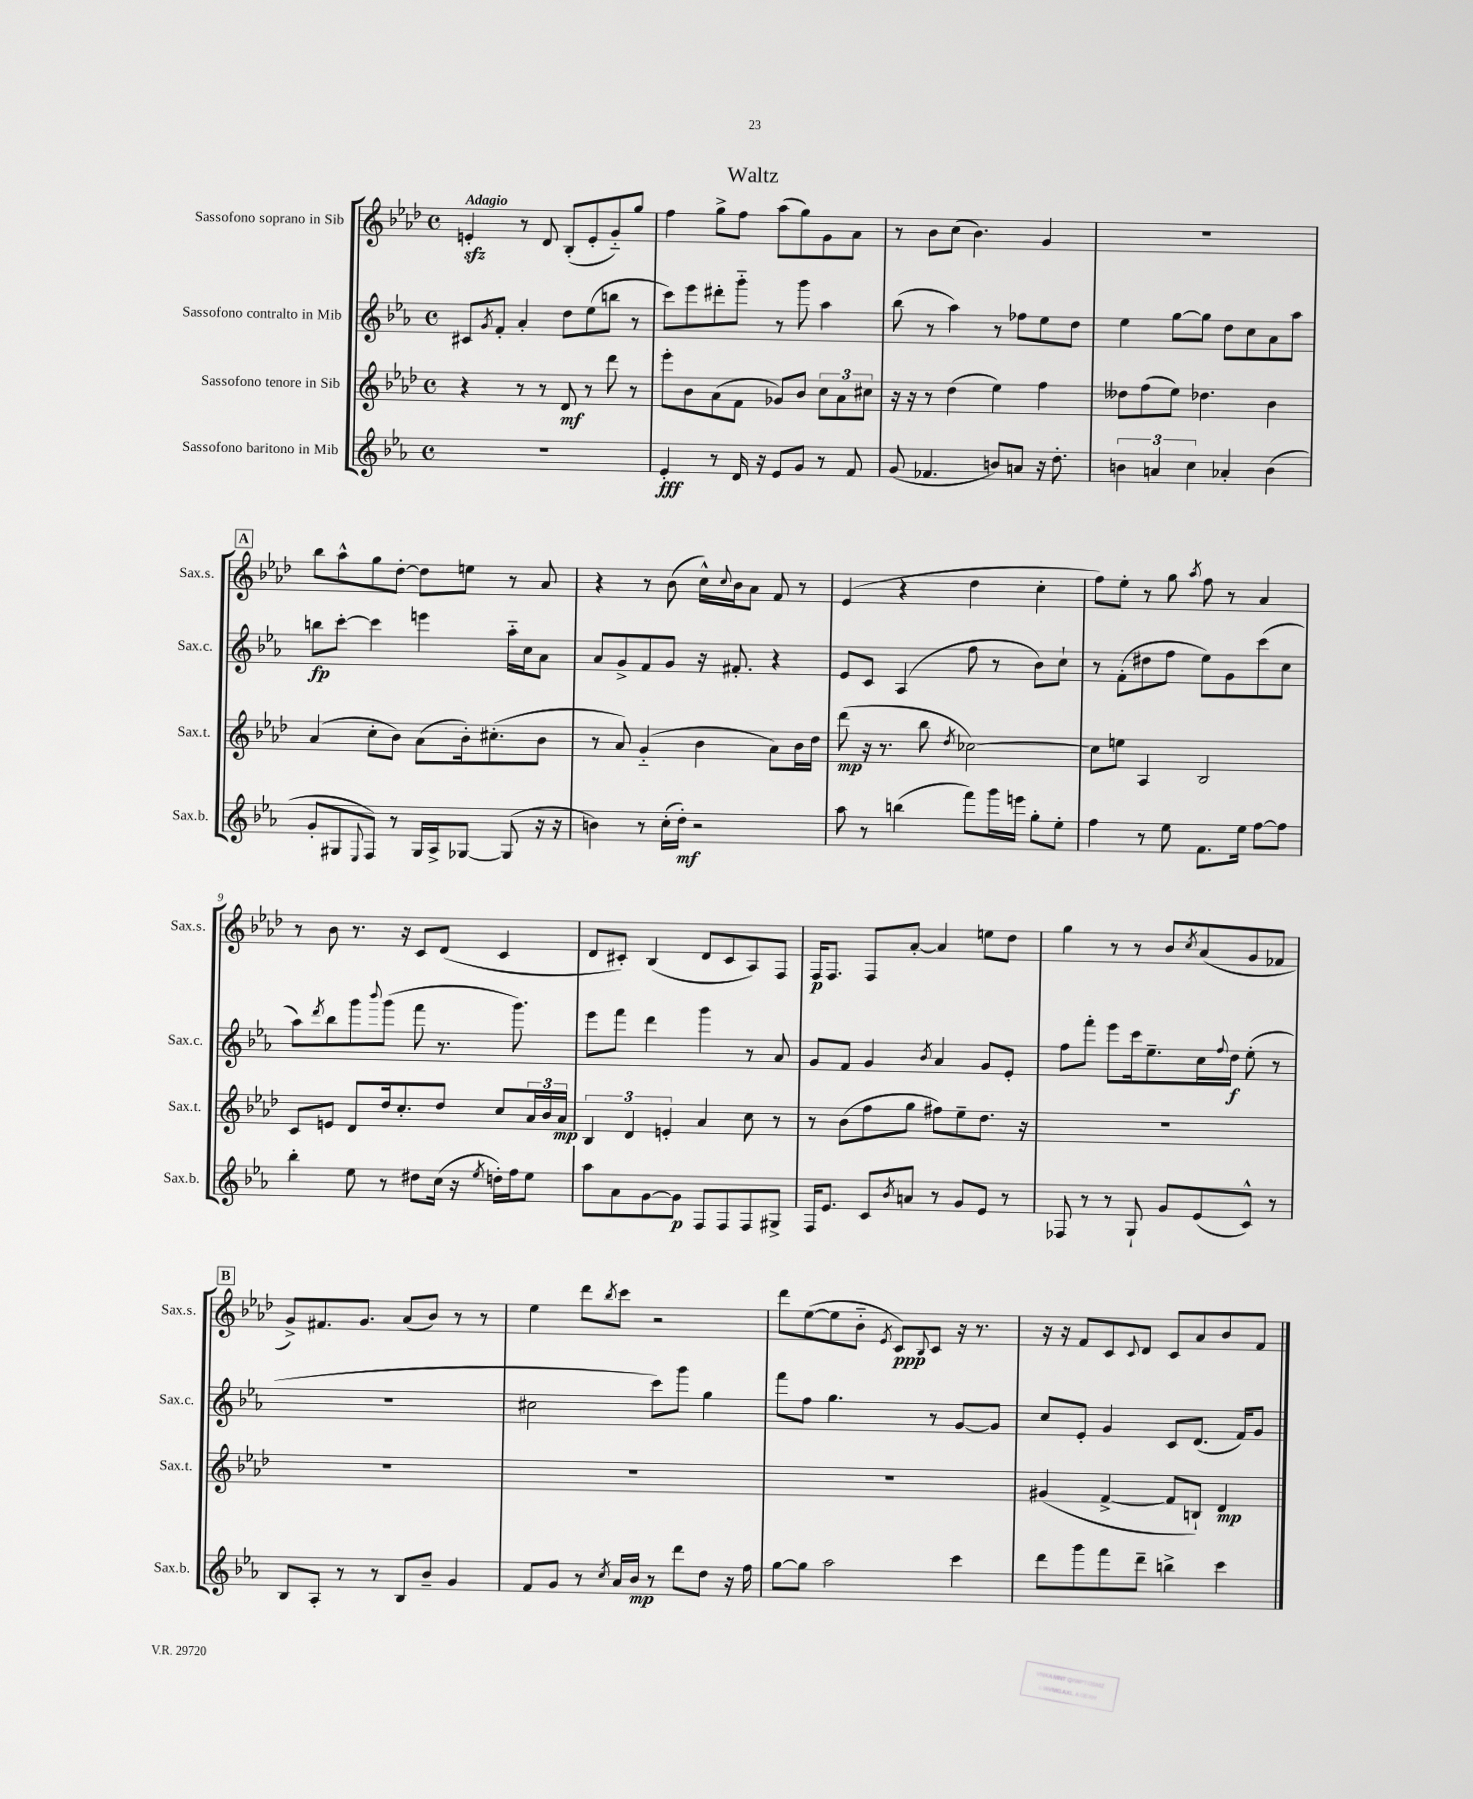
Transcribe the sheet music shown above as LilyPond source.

\header { title = "Waltz" }
<<
\new StaffGroup <<
\new Staff = "s0" \with { instrumentName = "Sassofono soprano in Sib" shortInstrumentName = "Sax.s." } {
    \clef treble \key aes \major \defaultTimeSignature \time 4/4 \tempo "Adagio"
    e'4-.\sfz r8 des'8 bes8-.( e'8-. g'8-_) g''8 |
    f''4 g''8-> f''8 aes''8( g''8) g'8 aes'8 |
    r8 bes'8 c''8( bes'4.) g'4 |
    R1 |
    \mark \markup { \box "A" } bes''8 aes''8-^ g''8 des''8~-. des''8 e''8 r8 aes'8 |
    r4 r8 bes'8( c''16-^) \appoggiatura { c''8 } bes'16 aes'8 f'8 r8 |
    ees'4( r4 des''4 c''4-. |
    f''8) ees''8-. r8 g''8 \acciaccatura { aes''8 } f''8 r8 aes'4 |
    r8 bes'8 r8. r16 c'8 des'8( c'4 |
    des'8 cis'8-.) bes4( des'8 cis'8 aes8) f8 |
    f16\p f8. f8 aes'8~-. aes'4 e''8 des''8 |
    g''4 r8 r8 bes'8 \acciaccatura { c''8 } aes'8( g'8 fes'8 |
    \mark \markup { \box "B" } g'8->) fis'8. g'8. aes'8( bes'8) r8 r8 |
    ees''4 des'''8 \acciaccatura { bes''8 } c'''8 r2 |
    des'''8 ees''8~( ees''8 bes'8-_ \acciaccatura { ees'8 } c'8\ppp) \appoggiatura { bes8 } c'8 r16 r8. |
    r16 r16 f'8 c'8 \appoggiatura { c'8 } des'8 c'8 aes'8 bes'8 f'8 \bar "|." |
}
\new Staff = "s1" \with { instrumentName = "Sassofono contralto in Mib" shortInstrumentName = "Sax.c." } {
    \clef treble \key ees \major \defaultTimeSignature \time 4/4
    cis'8 \acciaccatura { g'8 } f'8-. aes'4-. d''8 ees''8( b''8 r8 |
    c'''8) ees'''8 dis'''8-. g'''8-_ r8 g'''8 aes''4 |
    bes''8( r8 aes''4) r8 fes''8 ees''8 d''8 |
    ees''4 g''8~ g''8 d''8 c''8 aes'8 aes''8 |
    \mark \markup { \box "A" } b''8\fp c'''8~-. c'''4 e'''4 aes''16-_ c''16 aes'8 |
    aes'8 g'8-> f'8 g'8 r16 fis'8.-. r4 |
    ees'8 c'8 aes4( f''8 r8 bes'8) c''8-! |
    r8 f'8-.( dis''8 f''8 ees''8) g'8 c'''8( c''8 |
    aes''8) \acciaccatura { d'''8 } bes''8 g'''8 \appoggiatura { bes'''8 } g'''8( f'''8 r8. g'''8.) |
    ees'''8 f'''8 d'''4 g'''4 r8 aes'8 |
    g'8 f'8 g'4 \acciaccatura { bes'8 } aes'4 g'8 ees'8-. |
    f''8 f'''8-. ees'''8 c'''16 ees''8.-- c''16 \appoggiatura { f''8 } d''16\f ees''8-.( r8 |
    \mark \markup { \box "B" } R1 |
    cis''2 c'''8) g'''8 g''4 |
    f'''8 f''8 g''4. r8 g'8~ g'8 |
    c''8 ees'8-. g'4 c'8 d'8.( f'16) g'8 \bar "|." |
}
\new Staff = "s2" \with { instrumentName = "Sassofono tenore in Sib" shortInstrumentName = "Sax.t." } {
    \clef treble \key aes \major \defaultTimeSignature \time 4/4
    r4 r8 r8 des'8\mf r8 des'''8 r8 |
    ees'''8-. bes'8 aes'8( f'8 ges'8) bes'8 \tuplet 3/2 { c''8 aes'8 cis''8 } |
    r16 r16 r8 des''4( ees''4) f''4 |
    deses''8 f''8( ees''8) des''4. bes'4 |
    \mark \markup { \box "A" } aes'4( c''8-. bes'8) aes'8( bes'16-.) cis''8.-.( bes'8 |
    r8 aes'8) g'4-_( bes'4 aes'8) bes'16 des''16 |
    des'''8\mp( r16 r8. bes''8 \acciaccatura { des''8 } ces''2~) |
    ces''8 e''8 aes4 bes2 |
    c'8 e'8 des'8 des''16 c''8.-. des''8 c''8 \tuplet 3/2 { aes'16 bes'16 aes'16\mp } |
    \tuplet 3/2 { bes4 des'4 e'4-. } aes'4 c''8 r8 |
    r8 bes'8( f''8 g''8 fis''8) ees''8-- des''8. r16 |
    R1 |
    \mark \markup { \box "B" } R1 |
    R1 |
    R1 |
    gis'4( f'4~-> f'8 b8-!) des'4\mp \bar "|." |
}
\new Staff = "s3" \with { instrumentName = "Sassofono baritono in Mib" shortInstrumentName = "Sax.b." } {
    \clef treble \key ees \major \defaultTimeSignature \time 4/4
    R1 |
    ees'4-.\fff r8 d'16 r16 ees'8 g'8 r8 f'8 |
    g'8( fes'4. b'8) a'8 r16 d''8.-. |
    \tuplet 3/2 { b'4 a'4 c''4 } aes'4-. b'4( |
    \mark \markup { \box "A" } g'8-. gis8 \appoggiatura { ees8 } f8) r8 gis16 aes16-> ges8~ ges8( r16 r16 |
    b'4) r8 c''16-.( d''16-.\mf) r2 |
    aes''8 r8 b''4( f'''8) g'''16 e'''16 g''8-. ees''8-. |
    f''4 r8 ees''8 f'8. ees''16 f''8~ f''8 |
    bes''4-. ees''8 r8 dis''8 c''16( r16 \acciaccatura { ees''8 } d''16-.) f''16 ees''8 |
    aes''8 aes'8 g'8~ g'8\p f8 f8 f8 gis8-> |
    f16 ees'8. c'8 \acciaccatura { bes'8 } a'8 r8 g'8 ees'8 r8 |
    fes8 r8 r8 g8-! g'8 ees'8( c'8-^) r8 |
    \mark \markup { \box "B" } bes8 aes8-. r8 r8 bes8 bes'8-- g'4 |
    f'8 g'8 r8 \acciaccatura { c''8 } aes'16 bes'16\mp r8 d'''8 d''8 r16 f''16 |
    g''8~ g''8 aes''2 c'''4 |
    d'''8 g'''8 f'''8 d'''8-- b''4-> c'''4 \bar "|." |
}
>>
>>
